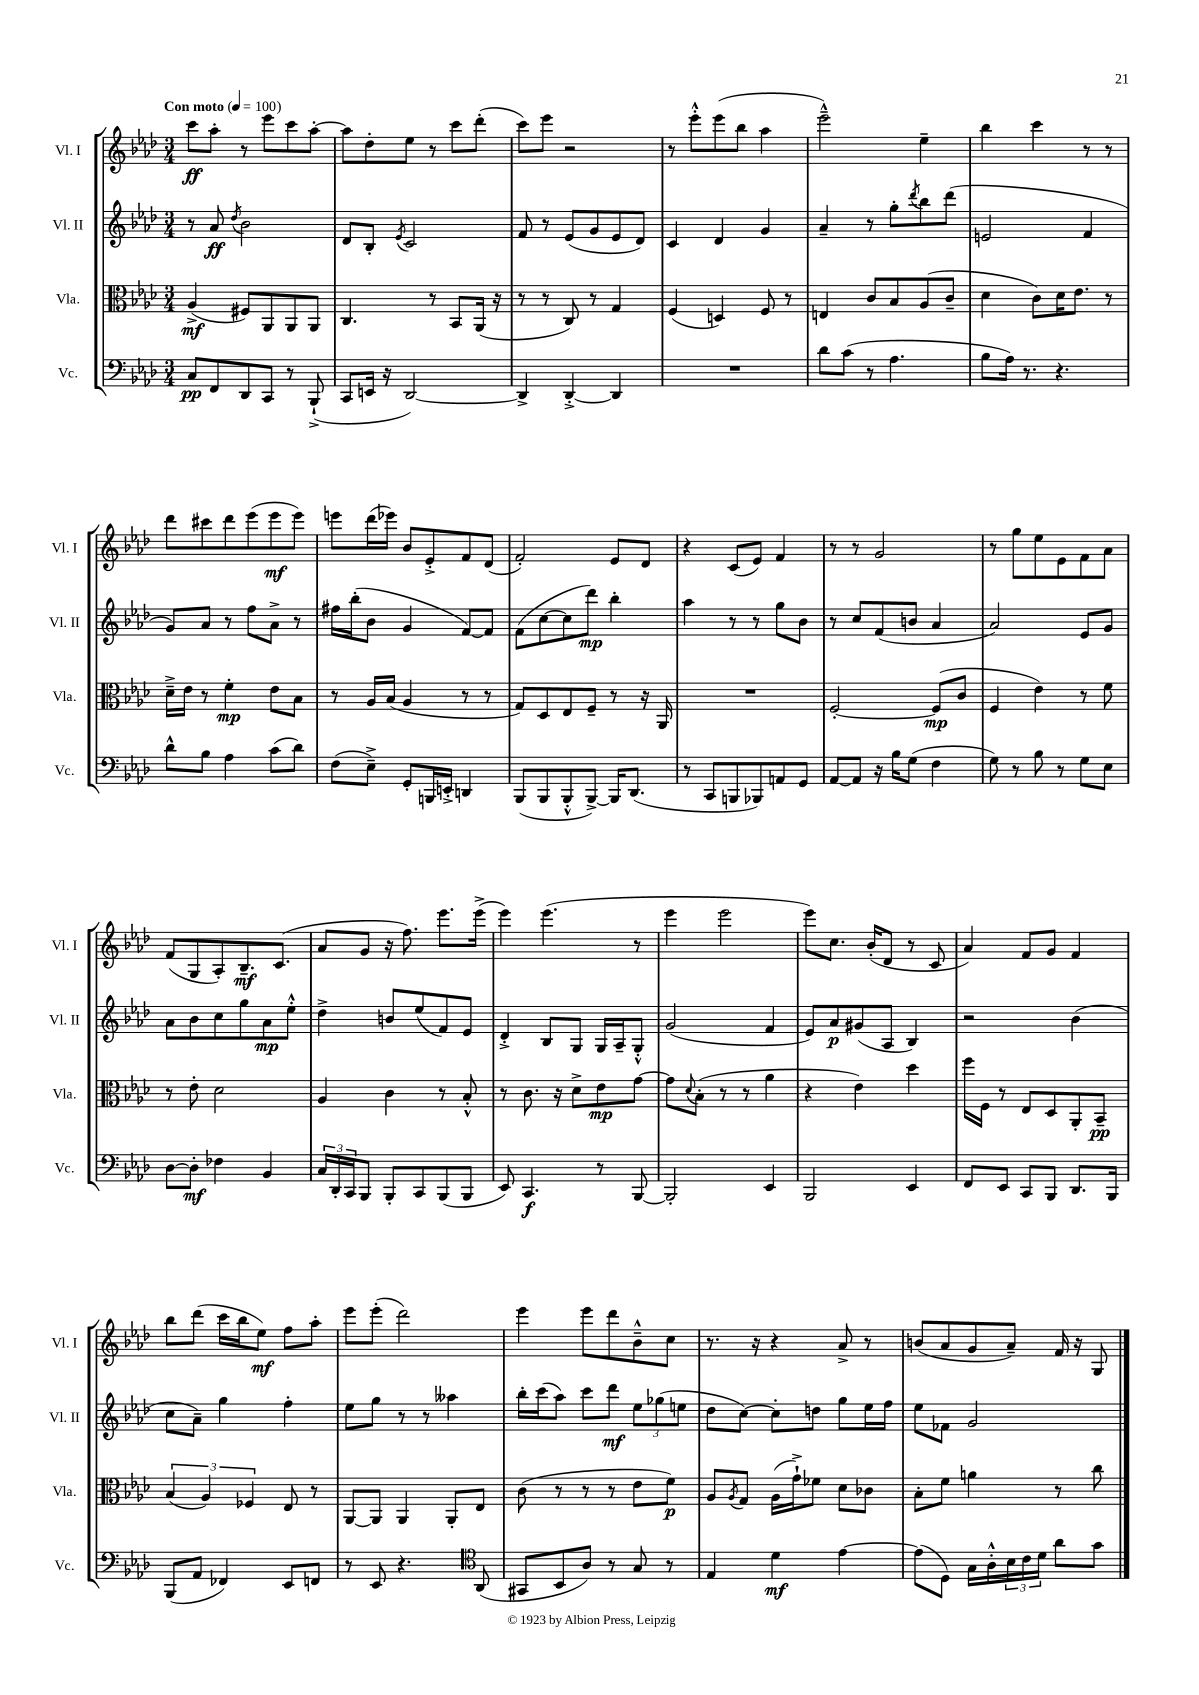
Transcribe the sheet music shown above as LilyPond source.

<<
\new StaffGroup <<
\new Staff = "s0" \with { instrumentName = "Vl. I" shortInstrumentName = "Vl. I" } {
    \clef treble \key aes \major \numericTimeSignature \time 3/4 \tempo "Con moto" 4 = 100
    c'''8\ff aes''8-. r8 ees'''8 c'''8 aes''8~-. |
    aes''8 des''8-. ees''8 r8 c'''8 des'''8-.( |
    c'''8) ees'''8 r2 |
    r8 ees'''8-.-^ ees'''8( bes''8 aes''4 |
    ees'''2---^) ees''4-- |
    bes''4 c'''4 r8 r8 |
    des'''8 cis'''8 des'''8 ees'''8( ees'''8\mf ees'''8) |
    e'''8 des'''16( ees'''16) bes'8 ees'8-.-> f'8 des'8( |
    f'2-.) ees'8 des'8 |
    r4 c'8( ees'8) f'4 |
    r8 r8 g'2 |
    r8 g''8 ees''8 ees'8 f'8 aes'8 |
    f'8( g8 aes8-.) bes8.--\mf c'8.( |
    aes'8 g'8 r16 f''8.) ees'''8. ees'''16->( |
    ees'''4) ees'''4.( r8 |
    ees'''4 ees'''2 |
    ees'''8) c''8. bes'16-.( des'8 r8 c'8 |
    aes'4) f'8 g'8 f'4 |
    bes''8 des'''8( c'''16 bes''16 ees''8\mf) f''8 aes''8-. |
    ees'''8 ees'''8-.( des'''2) |
    ees'''4 ees'''8 des'''8 bes'8---^ c''8 |
    r8. r16 r4 aes'8-> r8 |
    b'8( aes'8 g'8 aes'8--) f'16 r16 g8 \bar "|." |
}
\new Staff = "s1" \with { instrumentName = "Vl. II" shortInstrumentName = "Vl. II" } {
    \clef treble \key aes \major \numericTimeSignature \time 3/4
    r8 aes'8\ff \acciaccatura { des''8 } bes'2 |
    des'8 bes8-. \acciaccatura { ees'8 } c'2 |
    f'8 r8 ees'8( g'8 ees'8 des'8) |
    c'4 des'4 g'4 |
    aes'4-- r8 g''8-. \acciaccatura { des'''8 } bes''8 des'''8( |
    e'2 f'4 |
    g'8) aes'8 r8 f''8 aes'8-> r8 |
    fis''16 bes''16-.( bes'8 g'4 f'8~) f'8 |
    f'8( c''8~ c''8 des'''8\mp) bes''4-. |
    aes''4 r8 r8 g''8 bes'8 |
    r8 c''8 f'8( b'8 aes'4 |
    aes'2) ees'8 g'8 |
    aes'8 bes'8 c''8 g''8 aes'8\mp ees''8-.-^ |
    des''4-> b'8 ees''8( f'8) ees'8 |
    des'4-.-> bes8 g8 g16 aes16-- g8-.-^ |
    g'2( f'4 |
    ees'8) aes'8\p gis'8( aes8 bes4) |
    r2 bes'4( |
    c''8 aes'8--) g''4 f''4-. |
    ees''8 g''8 r8 r8 aeses''4 |
    bes''16-. c'''16( aes''8) c'''8 des'''8\mf \tuplet 3/2 { ees''8 ges''8( e''8 } |
    des''8 c''8~) c''8-. d''8 g''8 ees''16 f''16 |
    ees''8 fes'8 g'2 \bar "|." |
}
\new Staff = "s2" \with { instrumentName = "Vla." shortInstrumentName = "Vla." } {
    \clef alto \key aes \major \numericTimeSignature \time 3/4
    aes4->\mf( fis8) aes,8 aes,8 aes,8 |
    c4. r8 bes,8 aes,16( r16 |
    r8 r8 c8) r8 g4 |
    f4( d4) f8 r8 |
    e4 c'8 bes8 aes8( c'8-- |
    des'4 c'8) des'16 ees'8. r8 |
    des'16---> ees'16 r8 f'4-.\mp ees'8 bes8 |
    r8 aes16 bes16( aes4 r8 r8 |
    g8) des8 ees8 f8-- r8 r16 aes,16 |
    R2. |
    f2~-. f8\mp( c'8 |
    f4 ees'4) r8 f'8 |
    r8 ees'8-. des'2 |
    aes4 c'4 r8 bes8-.-^ |
    r8 c'8. r16 des'8-> ees'8\mp g'8~ |
    g'8 \appoggiatura { des'8 } bes8-.( r8 r8 aes'4 |
    r4 ees'4) des''4 |
    f''16 f16 r8 ees8 des8 aes,8-. bes,8--\pp |
    \tuplet 3/2 { bes4( aes4) fes4 } ees8 r8 |
    aes,8~ aes,8 aes,4 aes,8-. ees8 |
    c'8( r8 r8 r8 ees'8 f'8\p) |
    aes8 \acciaccatura { aes8 } g8 aes16( g'16-!->) fes'8 des'8 ces'8 |
    bes8-. f'8 a'4 r8 c''8 \bar "|." |
}
\new Staff = "s3" \with { instrumentName = "Vc." shortInstrumentName = "Vc." } {
    \clef bass \key aes \major \numericTimeSignature \time 3/4
    c8\pp f,8 des,8 c,8 r8 bes,,8-!->( |
    c,8 e,16 r16 des,2~) |
    des,4-> des,4~-.-> des,4 |
    R2. |
    des'8 c'8( r8 aes4. |
    bes8 aes16) r8. r4. |
    des'8-^ bes8 aes4 c'8( des'8) |
    f8( ees8--->) g,8-. b,,16 e,16-.-> d,4 |
    bes,,8( bes,,8 bes,,8-.-^ bes,,8~->) bes,,16 des,8.( |
    r8 c,8 b,,8 bes,,8) a,8 g,8 |
    aes,8~ aes,8 r16 bes16 g8( f4 |
    g8) r8 bes8 r8 g8 ees8 |
    des8~ des8-.\mf fes4 bes,4 |
    \tuplet 3/2 { c16 des,16-. c,16 } bes,,8 bes,,8-. c,8 bes,,8( bes,,8 |
    ees,8) c,4.\f r8 bes,,8~ |
    bes,,2-. ees,4 |
    bes,,2 ees,4 |
    f,8 ees,8 c,8 bes,,8 des,8. bes,,16 |
    bes,,8( aes,8 fes,4) ees,8 f,8 |
    r8 ees,8 r4. \clef tenor aes,8( |
    gis,8 bes,8 aes8) r8 g8 r8 |
    ees4 des'4\mf ees'4~ |
    ees'8( des8) g16 aes16-.-^ \tuplet 3/2 { bes16 c'16 des'16 } aes'8 g'8 \bar "|." |
}
>>
>>
\layout { \context { \Score \remove "Bar_number_engraver" } }
